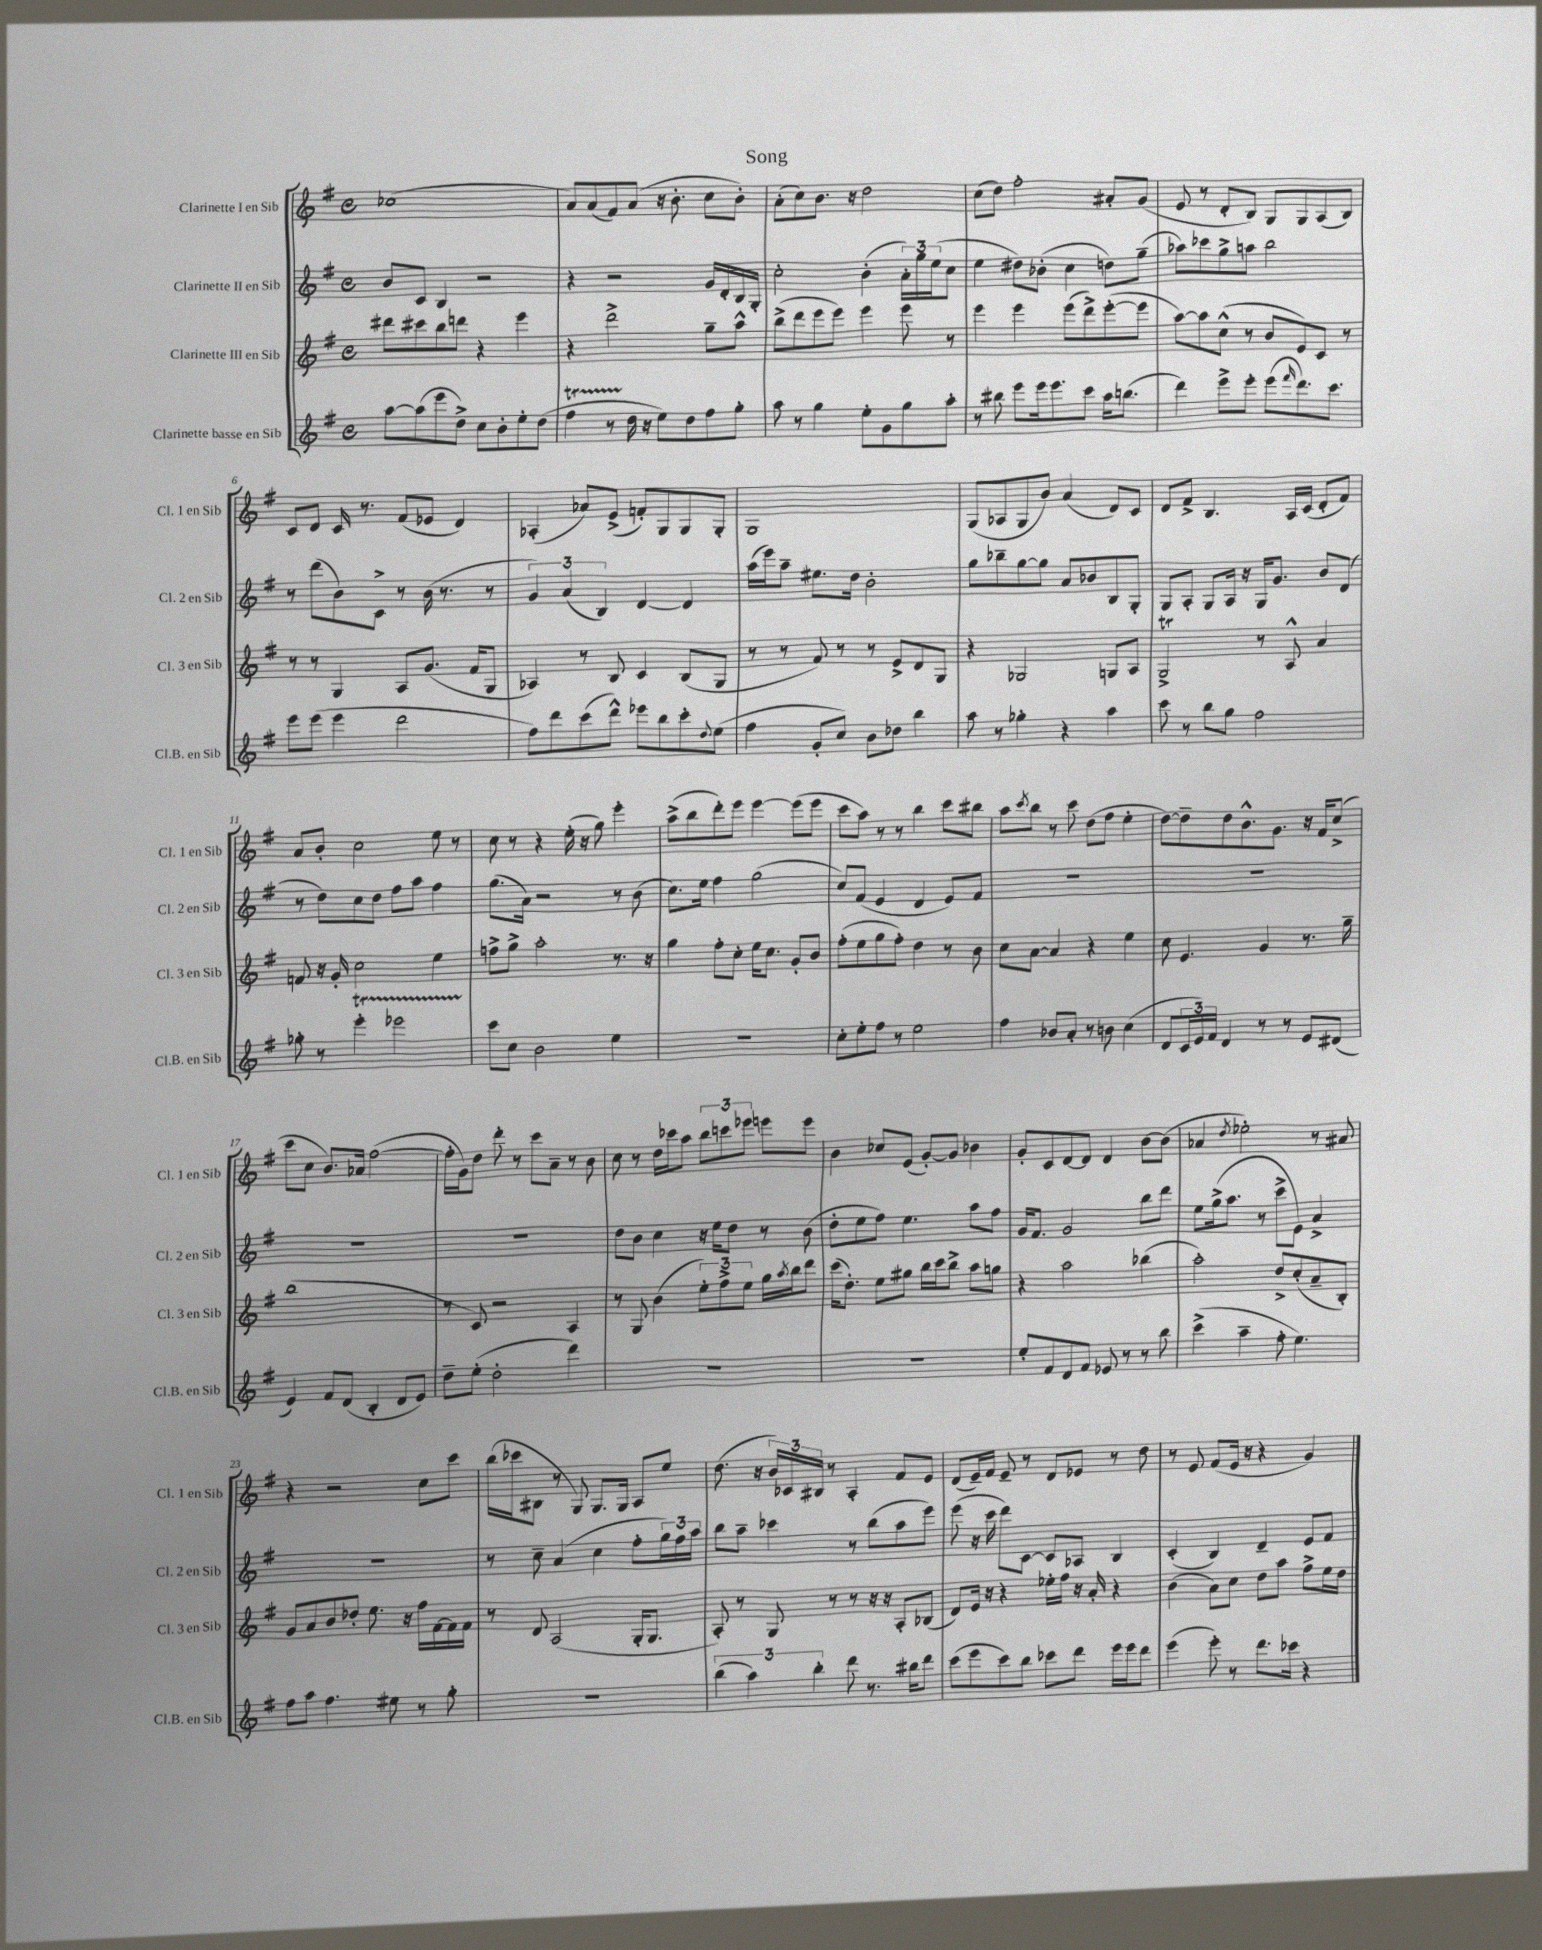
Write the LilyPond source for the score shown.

\header { title = "Song" }
<<
\new StaffGroup <<
\new Staff = "s0" \with { instrumentName = "Clarinette I en Sib" shortInstrumentName = "Cl. 1 en Sib" } {
    \clef treble \key g \major \defaultTimeSignature \time 4/4
    ces''1( |
    a'8) a'8( fis'8) a'8( r16 b'8.-. c''8 b'8-.) |
    a'8-.( c''8) b'8. r16 d''2 |
    c''8( d''8) fis''2-. ais'8-. g'8( |
    e'8 r8 d'8-. b8) g8 g8 a8( b8) |
    c'8 d'8 c'16 r8. fis'8( ees'8 d'4) |
    aes4-.( aes'8) e'8->( f'8-.) g8 g8 g8-. |
    g1 |
    g8( aes8 g8 b'8) a'4( d'8) c'8 |
    d'8 fis'8-> b4. a16 c'16( d'8-. fis'8) |
    a'8 b'8-. c''2 e''8 r8 |
    c''8 r8 r4 e''16-.( r16 g''8) e'''4-. |
    a''8->( b''8 d'''8-.) e'''8 e'''4~ e'''8( e'''8 |
    c'''8 a''8) r8 r8 b''4 c'''8 bis''8 |
    a''8 \acciaccatura { c'''8 } b''8 r8 c'''8 d''8( fis''8 e''4-. |
    d''8~) d''8-- d''8 b'8.-^ g'8. r16 fis'16 c''8->( |
    c'''8 c''8 b'8.) aes'16 fis''2~( |
    fis''16-. g'16) d''8 d'''8-. r8 c'''8 a'8-- r8 b'8 |
    c''8 r8 d''16 ces'''16 a''8 \tuplet 3/2 { b''8 c'''8 ees'''8 } e'''8 e'''8 |
    b'4 ces''8 e'8( g'8~-.) g'8 bes'4 |
    g'8-. c'8 d'8~ d'8 d'4 b'8~ b'8( |
    aes'4 \acciaccatura { d''8 } ees''2-.) r8 ais'8 |
    r4 r2 c''8 c'''8 |
    b''16( ces'''16 bis8 r8 g8) g8. g16 a8 e''8 |
    d''8.( r16 \tuplet 3/2 { b'16) ces'16 bis16 } r8 a4-. fis'8 e'8 |
    d'8( e'16--) fis'16 e'8-- r8 d'8 ees'8 r8 d''8 |
    r8 e'8 fis'8( e'16 r16 r4 g'4) \bar "|." |
}
\new Staff = "s1" \with { instrumentName = "Clarinette II en Sib" shortInstrumentName = "Cl. 2 en Sib" } {
    \clef treble \key g \major \defaultTimeSignature \time 4/4
    b'8 c'8 b4 r2 |
    r4 r2 g'16 d'16-. b16 g16-. |
    c''2-. b'4-.( \tuplet 3/2 { a'16-.) g''16 e''16( } c''8 |
    e''4 dis''8) bes'8-.( c''4 d''8) g''8--( |
    aes''8) ces'''8 g''8-> a''8 b''2 |
    r8 d'''8( b'8) c'8-> r8 b'16( r8. r8 |
    \tuplet 3/2 { g'4) a'4( b4) } d'4~ d'4 |
    a''16( e'''16) a''8-- eis''8. d''16 b'2-. |
    g''8 bes''8-- g''8~ g''8 a'8 bes'8 b8 g8-. |
    g8 a8-. g8 a16 r16 g16 g'8. b'8 d'8( |
    r8 d''8) c''8 d''8 fis''8 a''8 fis''4 |
    g''8.( a'16) r2 r8 b'8( |
    c''8.) e''16 fis''4 g''2( |
    c''8) fis'8( e'4 d'4 e'8) fis'8 |
    R1 |
    R1 |
    R1 |
    R1 |
    d''8 b'8 c''4 r16 e''16 d''8 r8 b'8( |
    d''8-. e''8 fis''8) e''4. a''8 fis''8 |
    g'16 fis'8. g'2 b''8 d'''8 |
    e''8 g''16->( a''8. r8 c'''8-> e'8) a'4-> |
    R1 |
    r8 c''8-- a'4( c''4 fis''8-. \tuplet 3/2 { g''16) fis''16 a''16 } |
    b''8 a''8-- ces'''4 r8 b''8( a''8 e'''8) |
    e'''8( r16 c'''16 d'''8) c'8~ c'8 aes8 b4 |
    c'4-.( b4) d'4-- e'8 fis'8 \bar "|." |
}
\new Staff = "s2" \with { instrumentName = "Clarinette III en Sib" shortInstrumentName = "Cl. 3 en Sib" } {
    \clef treble \key g \major \defaultTimeSignature \time 4/4
    dis'''8 cis'''8 b''8 d'''8 r4 e'''4 |
    r4 d'''2-> g''8-- a''8-^ |
    b''8->( d'''8 e'''8 e'''8) e'''4 e'''8 r8 |
    e'''4 e'''4 e'''8( d'''8->) e'''8~-.( e'''8 |
    a''8~) a''8 c''8-^( r8 b'8 e'8) c'8 r8 |
    r8 r8 g4 a8 g'8.( fis'16 g8 |
    aes4) r8 b8 c'4 b8( g8 |
    r8 r8 fis'8) r8 r8 e'8-> d'8 g8 |
    r4 ges2 g8 a8 |
    g2->\trill r8 a8-^ a'4 |
    f'8 r16 g'16-. c''2 e''4 |
    f''8-> g''8-> a''2-. r8. r16 |
    g''4 fis''8-. c''8-. e''16 c''8. g'8-. b'8 |
    fis''8-.( e''8 g''8 fis''8-.) d''4 r8 b'8 |
    c''8 a'8~ a'4 r4 e''4 |
    c''8 e'4. g'4 r8. g''16-- |
    b''1( |
    r8 c'8) r2 a4 |
    r8 g8 b'4( \tuplet 3/2 { e''8-.) fis''8-> e''8 } g''16 \acciaccatura { a''8 } b''16 d'''8 |
    c'''16( d''8.-.) e''8 gis''8 b''16 c'''16 b''8-> a''8 g''8 |
    r4 a''2 bes''4( |
    a''2-.) d''8-> c''8-.( a'8-- b8-.) |
    g'8 a'8 b'8 des''8-. e''8. r16 fis''16 fis'16~ fis'16 fis'16 |
    r8 d'8 a2( g16-. g8. |
    a8-.) r8 g8 r8 r8 r16 r16 a8-. bes8( |
    d'8) e'16 r16 r4 ees''16-. fis''16 r16 a'16-. r4 |
    b'4( a'8) c''8 d''8 a''8 fis''8-> e''16 d''16 \bar "|." |
}
\new Staff = "s3" \with { instrumentName = "Clarinette basse en Sib" shortInstrumentName = "Cl.B. en Sib" } {
    \clef treble \key g \major \defaultTimeSignature \time 4/4
    a''8~ a''8( e'''8 d''8->) c''8 b'8-. e''8-. d''8( |
    fis''4\startTrillSpan r8 d''16\stopTrillSpan r16 e''8) d''8 fis''8 g''8-. |
    a''8 r8 g''4 e''8-. g'8 g''8 a''8-. |
    r8 bis''8 e'''8 e'''16 e'''8. c'''8 a''16 b''8.( |
    d'''4) e'''8-> e'''8-. e'''8( \grace { fis'''16 } d'''8.) c'''8. |
    e'''8 e'''8( e'''4 d'''2 |
    fis''8) d'''8 c'''8( d'''8-^) ees'''8 b''8 c'''8-. \appoggiatura { d''8 } e''8( |
    fis''4 g'8-. c''8) b'8 des''8 b''4 |
    a''8 r8 ges''4-. r4 a''4 |
    c'''8 r8 b''8 g''8 fis''2 |
    ges''8-. r8 e'''4-.\startTrillSpan ees'''2 |
    c'''8\stopTrillSpan c''8 b'2 e''4 |
    R1 |
    c''8-. e''8-. fis''8 r8 e''2 |
    fis''4 bes'8 a'8-. r8 b'8 c''4( |
    d'8 \tuplet 3/2 { c'16 e'16) fis'16 } d'4 r8 r8 e'8 dis'8( |
    e'4) fis'8 d'8( b4-. d'8 e'8) |
    d''8-- e''8-.( d''2-. d'''4) |
    R1 |
    R1 |
    e''8-. fis'8 d'8 fis'8 ees'8 r8 r8 b''8 |
    c'''4->( a''4-- fis''8-. e''4.) |
    fis''8 a''8 fis''4. eis''8 r8 g''8-. |
    R1 |
    \tuplet 3/2 { b''4( a''4) b''4-. } d'''8 r8. bis''16 d'''8 |
    c'''8( e'''8 c'''8) b''8 ces'''8 d'''8 e'''16 e'''16 d'''8 |
    e'''4( e'''8-.) r8 d'''8. ces'''16 r4 \bar "|." |
}
>>
>>
